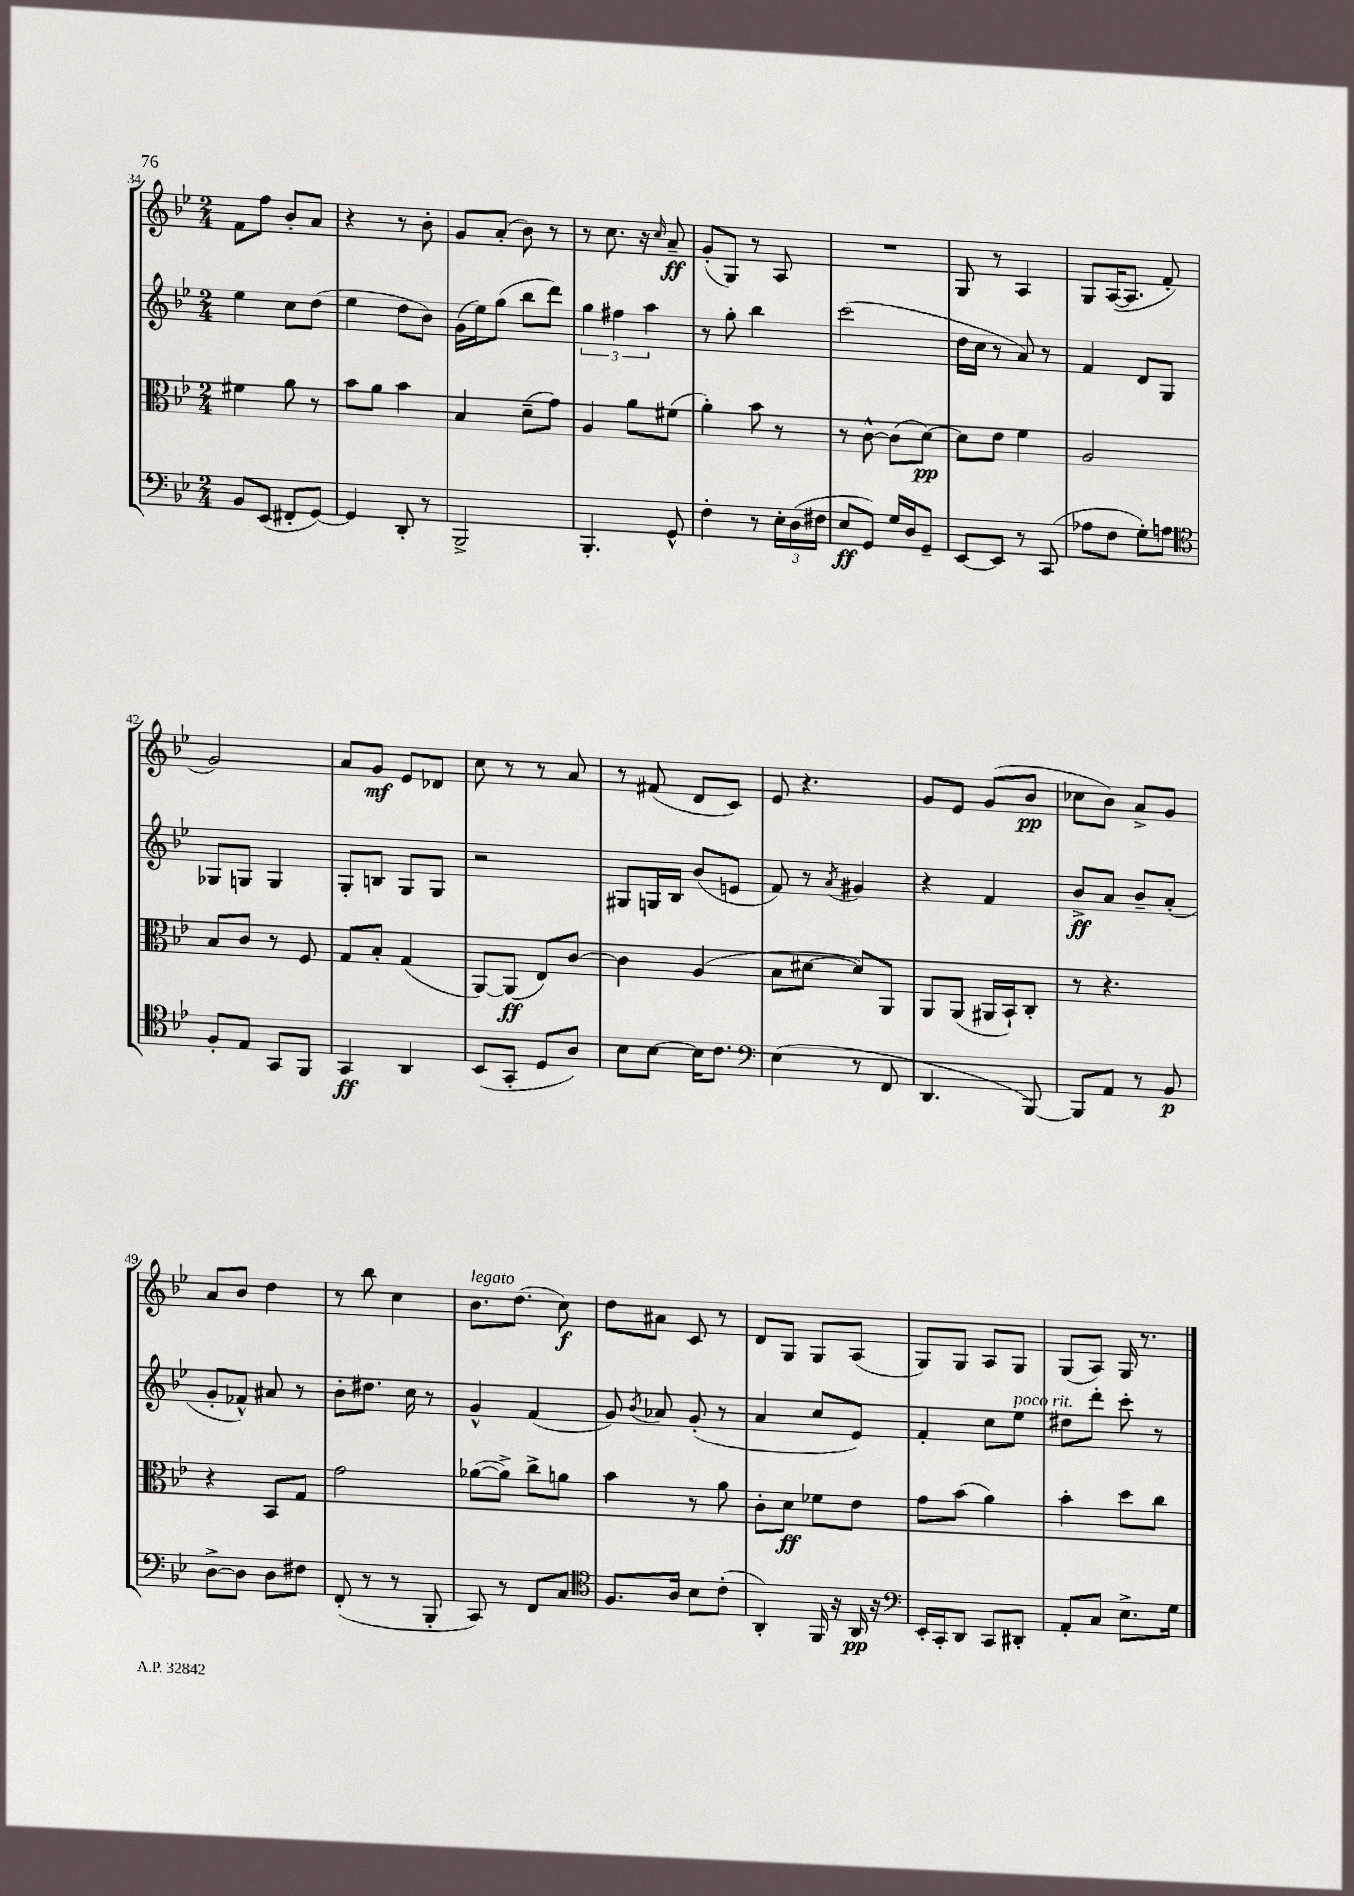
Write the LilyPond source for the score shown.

<<
\new StaffGroup <<
\new Staff = "s0" {
    \clef treble \key bes \major \numericTimeSignature \time 2/4
    \autoBeamOff f'8[ f''8] bes'8[-. a'8] |
    r4 r8 bes'8-. |
    g'8[ a'8]-.( bes'8) r8 |
    r8 c''8. r16 \grace { c''16 } a'8--\ff |
    g'8[-.( g8]) r8 a8 |
    R2 |
    g8 r8 a4 |
    g8[ a16~( a8.] f'8-. |
    g'2) |
    a'8[ g'8]\mf ees'8[ des'8] |
    c''8 r8 r8 a'8 |
    r8 fis'8( d'8[ c'8]) |
    ees'8 r4. |
    g'8[ ees'8] g'8[( bes'8]\pp |
    ces''8[ bes'8]) a'8[-> g'8] |
    a'8[ bes'8] d''4 |
    r8 bes''8 c''4 |
    bes'8.[^\markup { \italic "legato" } d''8.]( c''8\f) |
    d''8[ ais'8] c'8 r8 |
    d'8[ g8] g8[ a8]( |
    g8[) g8] a8[ g8] |
    g8[( a8]) g16 r8. \bar "|." |
}
\new Staff = "s1" {
    \clef treble \key bes \major \numericTimeSignature \time 2/4
    \autoBeamOff ees''4 c''8[ d''8]( |
    ees''4 d''8[ bes'8]) |
    g'16[( ees''16) g''8]( bes''8[ d'''8]) |
    \tuplet 3/2 { g''4 fis''4 a''4 } |
    r8 g''8-. bes''4 |
    c'''2( |
    d''16[ c''16] r8 a'8) r8 |
    f'4 d'8[ g8] |
    ges8[ g8] g4 |
    g8[-. b8] g8[ g8] |
    r2 |
    gis8[ g16 bes16] bes'8[( e'8] |
    f'8) r8 \acciaccatura { a'8 } gis'4 |
    r4 f'4 |
    bes'8[->\ff a'8] bes'8[-- a'8]-.( |
    g'8[-. fes'8]-^) ais'8 r8 |
    bes'8[-. dis''8.] c''16 r8 |
    g'4-^ f'4( |
    g'8) \acciaccatura { bes'8 } aes'8 g'8-.( r8 |
    a'4 c''8[ ees'8]) |
    f'4-. c''8[ ees''8]^\markup { \italic "poco rit." } |
    dis''8[ d'''8]-. c'''8-. r8 \bar "|." |
}
\new Staff = "s2" {
    \clef alto \key bes \major \numericTimeSignature \time 2/4
    \autoBeamOff fis'4 a'8 r8 |
    bes'8[ a'8] bes'4 |
    bes4 d'8[--( g'8]) |
    a4 a'8[ fis'8]( |
    a'4-.) bes'8 r8 |
    r8 c'8~-^ c'8[( d'8]~\pp) |
    d'8[ ees'8] f'4 |
    a2 |
    bes8[ c'8] r8 f8 |
    g8[ bes8]-. g4( |
    a,8[~) a,8]\ff( ees8[) c'8]~ |
    c'4 a4( |
    bes8[ dis'8]~ dis'8[) a,8] |
    a,8[ a,8]( ais,16[ bes,16-!) c8]-. |
    r8 r4. |
    r4 bes,8[ g8] |
    g'2 |
    aes'8[~( aes'8]->) c''8[-> a'8] |
    bes'4 r8 a'8 |
    c'8[-. d'8]\ff fes'8[ ees'8] |
    g'8[ bes'8]( a'4) |
    bes'4-. d''8[ c''8] \bar "|." |
}
\new Staff = "s3" {
    \clef bass \key bes \major \numericTimeSignature \time 2/4
    \autoBeamOff bes,8[ ees,8]( fis,8[-. g,8]~) |
    g,4 d,8-. r8 |
    bes,,2-> |
    bes,,4.-. g,8-^ |
    f4-. r8 \tuplet 3/2 { ees16[-. d16( fis16] } |
    ees8[\ff g,8]) g16[ d16 g,8]-- |
    ees,8[~ ees,8] r8 c,8( |
    aes8[ f8] g8[-.) a8] |
    \clef tenor f8[-. ees8] g,8[ f,8] |
    g,4\ff a,4 |
    bes,8[( g,8]-. d8[ a8]) |
    bes8[ bes8]~ bes16[ c'8.] |
    \clef bass ees4( r8 f,8 |
    d,4. bes,,8~) |
    bes,,8[ a,8] r8 bes,8\p |
    d8[~-> d8] d8[ fis8] |
    f,8-.( r8 r8 bes,,8-. |
    c,8) r8 f,8[ c8] |
    \clef tenor f8.[ a16] bes8[ c'8]-.( |
    a,4-.) f,16 r16 a,16\pp r16 |
    \clef bass ees,16[-. c,16-. d,8] c,8[ dis,8]-. |
    a,8[-. c8] ees8.[-> g16] \bar "|." |
}
>>
>>
\layout { \context { \Score currentBarNumber = #34 } }
